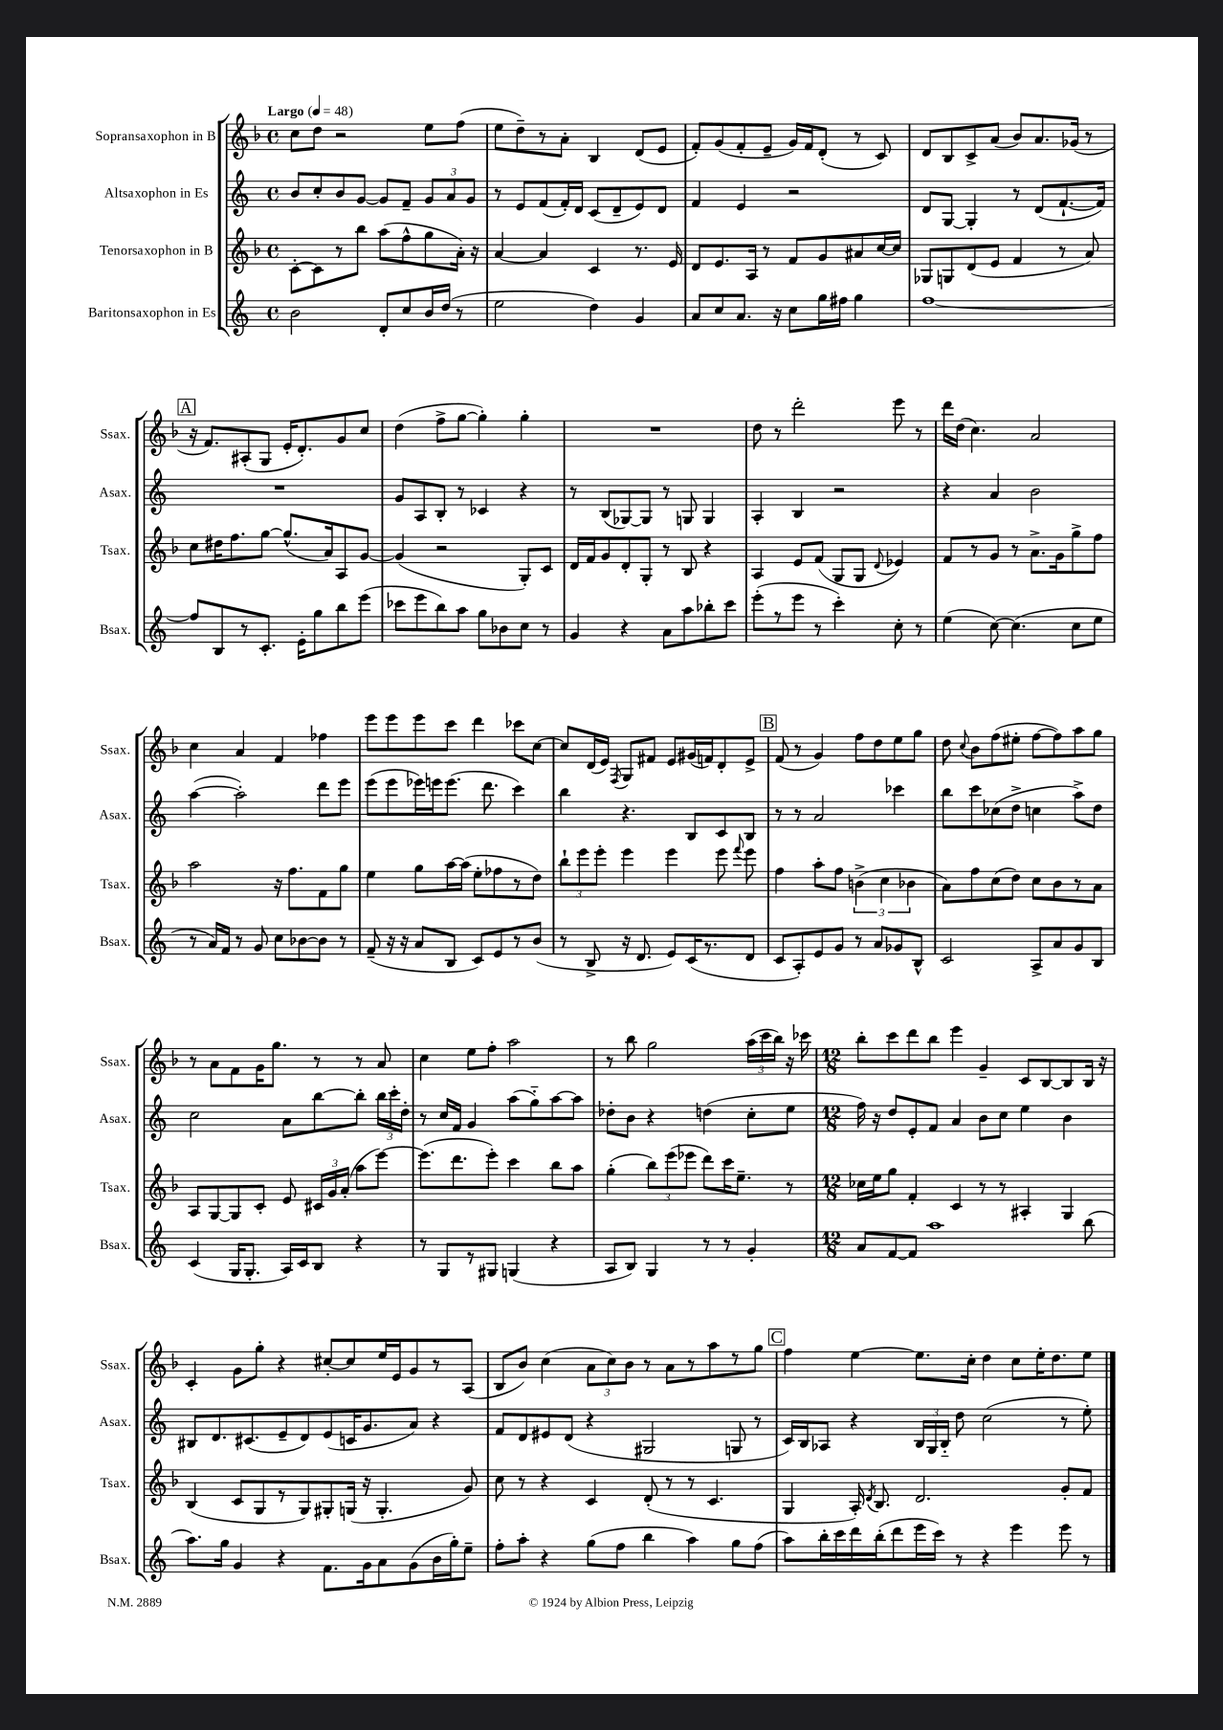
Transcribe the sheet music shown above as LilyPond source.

<<
\new StaffGroup <<
\new Staff = "s0" \with { instrumentName = "Sopransaxophon in B" shortInstrumentName = "Ssax." } {
    \clef treble \key f \major \defaultTimeSignature \time 4/4 \tempo "Largo" 4 = 48
    \autoBeamOff c''8[ d''8] r2 e''8[ f''8]( |
    e''8[ d''8--) r8 a'8]-. bes4 d'8[( e'8] |
    f'8[-.) g'8( f'8-. e'8]-- g'16[) f'16 d'8]-.( r8 c'8) |
    d'8[ bes8 c'8-> a'8]( bes'8[) a'8. ges'16]( r8 |
    \mark \markup { \box "A" } r16 f'8.[) ais8-.( g8] e'16[-. d'8.-.) g'8 c''8] |
    d''4( f''8[-> g''8]~ g''4-.) g''4-. |
    R1 |
    d''8 r8 d'''2-. e'''8 r8 |
    d'''16[ d''16]( c''4.) a'2 |
    c''4 a'4 f'4 fes''4 |
    e'''8[ e'''8 e'''8 c'''8] d'''4 ces'''8[ c''8]~ |
    c''8[ d'16( e'16]) \acciaccatura { f8 } g8[ fis'8] e'8[ gis'16( f'16) d'8-. e'8]-> |
    \mark \markup { \box "B" } f'8( r8 g'4) f''8[ d''8 e''8 g''8] |
    d''8 \appoggiatura { c''8 } bes'8[ f''8( eis''8]-. f''8[~ f''8) a''8 g''8] |
    r8 a'8[ f'8 g'16 g''8.] r8 r8 a'8 |
    c''4 e''8[ f''8]-. a''2 |
    r8 bes''8 g''2 \tuplet 3/2 { a''16[( c'''16 bes''16]) } r16 ces'''16 |
    \numericTimeSignature \time 12/8 bes''8[-. c'''8 d'''8 bes''8] e'''4 g'4-- c'8[ bes8~ bes8 bes16] r16 |
    c'4-. g'8[ g''8]-. r4 cis''8[~-. cis''8 e''16 e'16 g'8 r8 a8]( |
    bes8[ bes'8]) c''4( \tuplet 3/2 { a'8[ c''8) bes'8] } r8 a'8[ r8 a''8 r8 g''8] |
    \mark \markup { \box "C" } f''4 e''4~ e''8.[ c''16]-. d''4 c''8[ e''16-. d''8. e''8] \bar "|." |
}
\new Staff = "s1" \with { instrumentName = "Altsaxophon in Es" shortInstrumentName = "Asax." } {
    \clef treble \key c \major \defaultTimeSignature \time 4/4
    \autoBeamOff b'8[ c''8-. b'8 g'8]~ g'8[ f'8]-- \tuplet 3/2 { g'8[ a'8 g'8] } |
    r8 e'8[ f'8( f'16-.) d'16] c'8[( d'8-- e'8) d'8] |
    f'4 e'4 r2 |
    d'8[ g8]~ g4-. r8 d'8[( f'8.~-! f'16]) |
    \mark \markup { \box "A" } R1 |
    g'8[ a8 b8]-. r8 ces'4 r4 |
    r8 b8[( ges8~) ges8] r8 g8 g4 |
    a4-. b4 r2 |
    r4 a'4 b'2 |
    a''4~( a''2-.) d'''8[ e'''8] |
    e'''8[( e'''8 ees'''16) e'''16 e'''8.]( d'''8. c'''4) |
    b''4 r4. b8[ c'8 b8] |
    \mark \markup { \box "B" } r8 r8 a'2 ces'''4 |
    b''8[ c'''8 ces''8( d''8]-> c''4 a''8[->) d''8] |
    c''2 a'8[ b''8~ b''8]-. \tuplet 3/2 { b''16[ c'''16-. d''16]-. } |
    r8 c''16[ f'16] g'4 a''8[( g''8-_) a''8~ a''8] |
    des''8[-. b'8] r4 d''4( c''8[-. e''8] |
    \numericTimeSignature \time 12/8 f''16) r16 d''8[ e'8-. f'8] a'4 b'8[ c''8] e''4 b'4 |
    bis8[ d'8. cis'8.( e'8-- d'8) e'8( c'16 g'8. a'8]) r4 |
    f'8[ d'8 eis'8 d'8]( r4 gis2 g8 r8 |
    \mark \markup { \box "C" } c'16[) b16 aes8] r4 \tuplet 3/2 { b16[ g16 b16]-_ } d''8 c''2( r8 e''8-.) \bar "|." |
}
\new Staff = "s2" \with { instrumentName = "Tenorsaxophon in B" shortInstrumentName = "Tsax." } {
    \clef treble \key f \major \defaultTimeSignature \time 4/4
    \autoBeamOff c'8[~-. c'8 r8 bes''8] a''8[( f''8-^ g''8 a'16]-.) r16 |
    a'4~ a'4 c'4 r8. e'16 |
    d'8[ e'8. a16] r8 f'8[ g'8 ais'8 c''16~ c''16] |
    ges8[ g8 d'8( e'8] f'4 r8 a'8) |
    \mark \markup { \box "A" } c''8[ dis''16 f''8. g''8]~ g''8.[-^( a'16) a8 g'8]~ |
    g'4( r2 g8[-.) c'8] |
    d'16[ f'16 g'8 d'8-. g8]-. r8 bes8 r4 |
    a4 e'8[ f'8]( g8[ g8] \appoggiatura { d'8 } ees'4) |
    f'8[ r8 g'8] r8 a'8.[-> g'16 g''8-> f''8] |
    a''2 r16 f''8.[ f'8 g''8] |
    e''4 g''8[ a''16~ a''16]( e''8[-. fes''8 r8 d''8]) |
    \tuplet 3/2 { bes''8[-! e'''8 e'''8]-. } e'''4 e'''4 e'''8 \appoggiatura { f'''8 } e'''8 |
    \mark \markup { \box "B" } f''4 a''8[-. f''8] \tuplet 3/2 { b'4->( c''4 bes'4 } |
    a'8[) f''8 c''8( d''8]) c''8[ bes'8 r8 a'8] |
    a8[ g8~ g8 c'8]-. e'8 \tuplet 3/2 { cis'16[ g'16 a'16]-.( } a''8[ e'''8]~) |
    e'''8.[( d'''8. e'''8]-.) c'''4 bes''8[ a''8] |
    g''4-.( \tuplet 3/2 { bes''8[) e'''8( ees'''8] } d'''8[) c'''16 e''8.]-- r8 |
    \numericTimeSignature \time 12/8 ces''16[ e''16 g''8] f'4-. c'4 r8 r8 ais4-. g4 |
    bes4( c'8[ g8 r8 g8) gis8-. g16]( r16 g4.-. g'8) |
    c''8 r8 r4 c'4 d'8-.( r8 r8 c'4. |
    \mark \markup { \box "C" } g4 a16-.) \acciaccatura { d'8 } bes8. d'2. g'8[-. f'8] \bar "|." |
}
\new Staff = "s3" \with { instrumentName = "Baritonsaxophon in Es" shortInstrumentName = "Bsax." } {
    \clef treble \key c \major \defaultTimeSignature \time 4/4
    \autoBeamOff b'2 d'8[-. c''8 b'16 d''16]( r8 |
    e''2 d''4) g'4 |
    a'8[ c''8 a'8.] r16 c''8[ g''16 fis''16] g''4 |
    f''1~ |
    \mark \markup { \box "A" } f''8[ b8 r8 c'8.]-. e'16[-. g''8 b''8 e'''8]( |
    ces'''8[ e'''8 b''8) a''8] g''8[ bes'8 c''8] r8 |
    g'4 r4 a'8[ a''8 bes''8-. c'''8] |
    e'''8[-.( r8 e'''8] r8 c'''4-.) c''8-. r8 |
    e''4( c''8~) c''4.( c''8[ e''8] |
    r8 a'16[) f'16] r8 g'8 c''8[ bes'8~ bes'8] r8 |
    f'8--( r16 r16 a'8[ b8] c'8[) e'8 r8 b'8]( |
    r8 b8-> r16 d'8. e'8[) c'16( r8. d'8] |
    \mark \markup { \box "B" } c'8[ a8-.) e'8 g'8] r8 a'8[ ges'8 b8]-^ |
    c'2 a8[-> a'8 g'8 b8] |
    c'4( g16[ g8.]-. a16[) c'16 b8] r4 |
    r8 g8[ r8 gis8] g4( r4 |
    a8[ b8]) g4 r8 r8 g'4-. |
    \numericTimeSignature \time 12/8 a'8[ f'8~ f'8] a''1 b''8( |
    a''8.[) g''16] g'4 r4 f'8.[ g'16 a'8 g'8( b'16 g''16-.) e''8]-- |
    f''8[-. a''8]-. r4 g''8[( f''8] b''4 a''4) g''8[ f''8]( |
    \mark \markup { \box "C" } a''8[) b''16-. c'''16 d'''16 b''16-.( d'''8 e'''16 c'''16]) r8 r4 e'''4 e'''8 r8 \bar "|." |
}
>>
>>
\layout { \context { \Score \remove "Bar_number_engraver" } }
